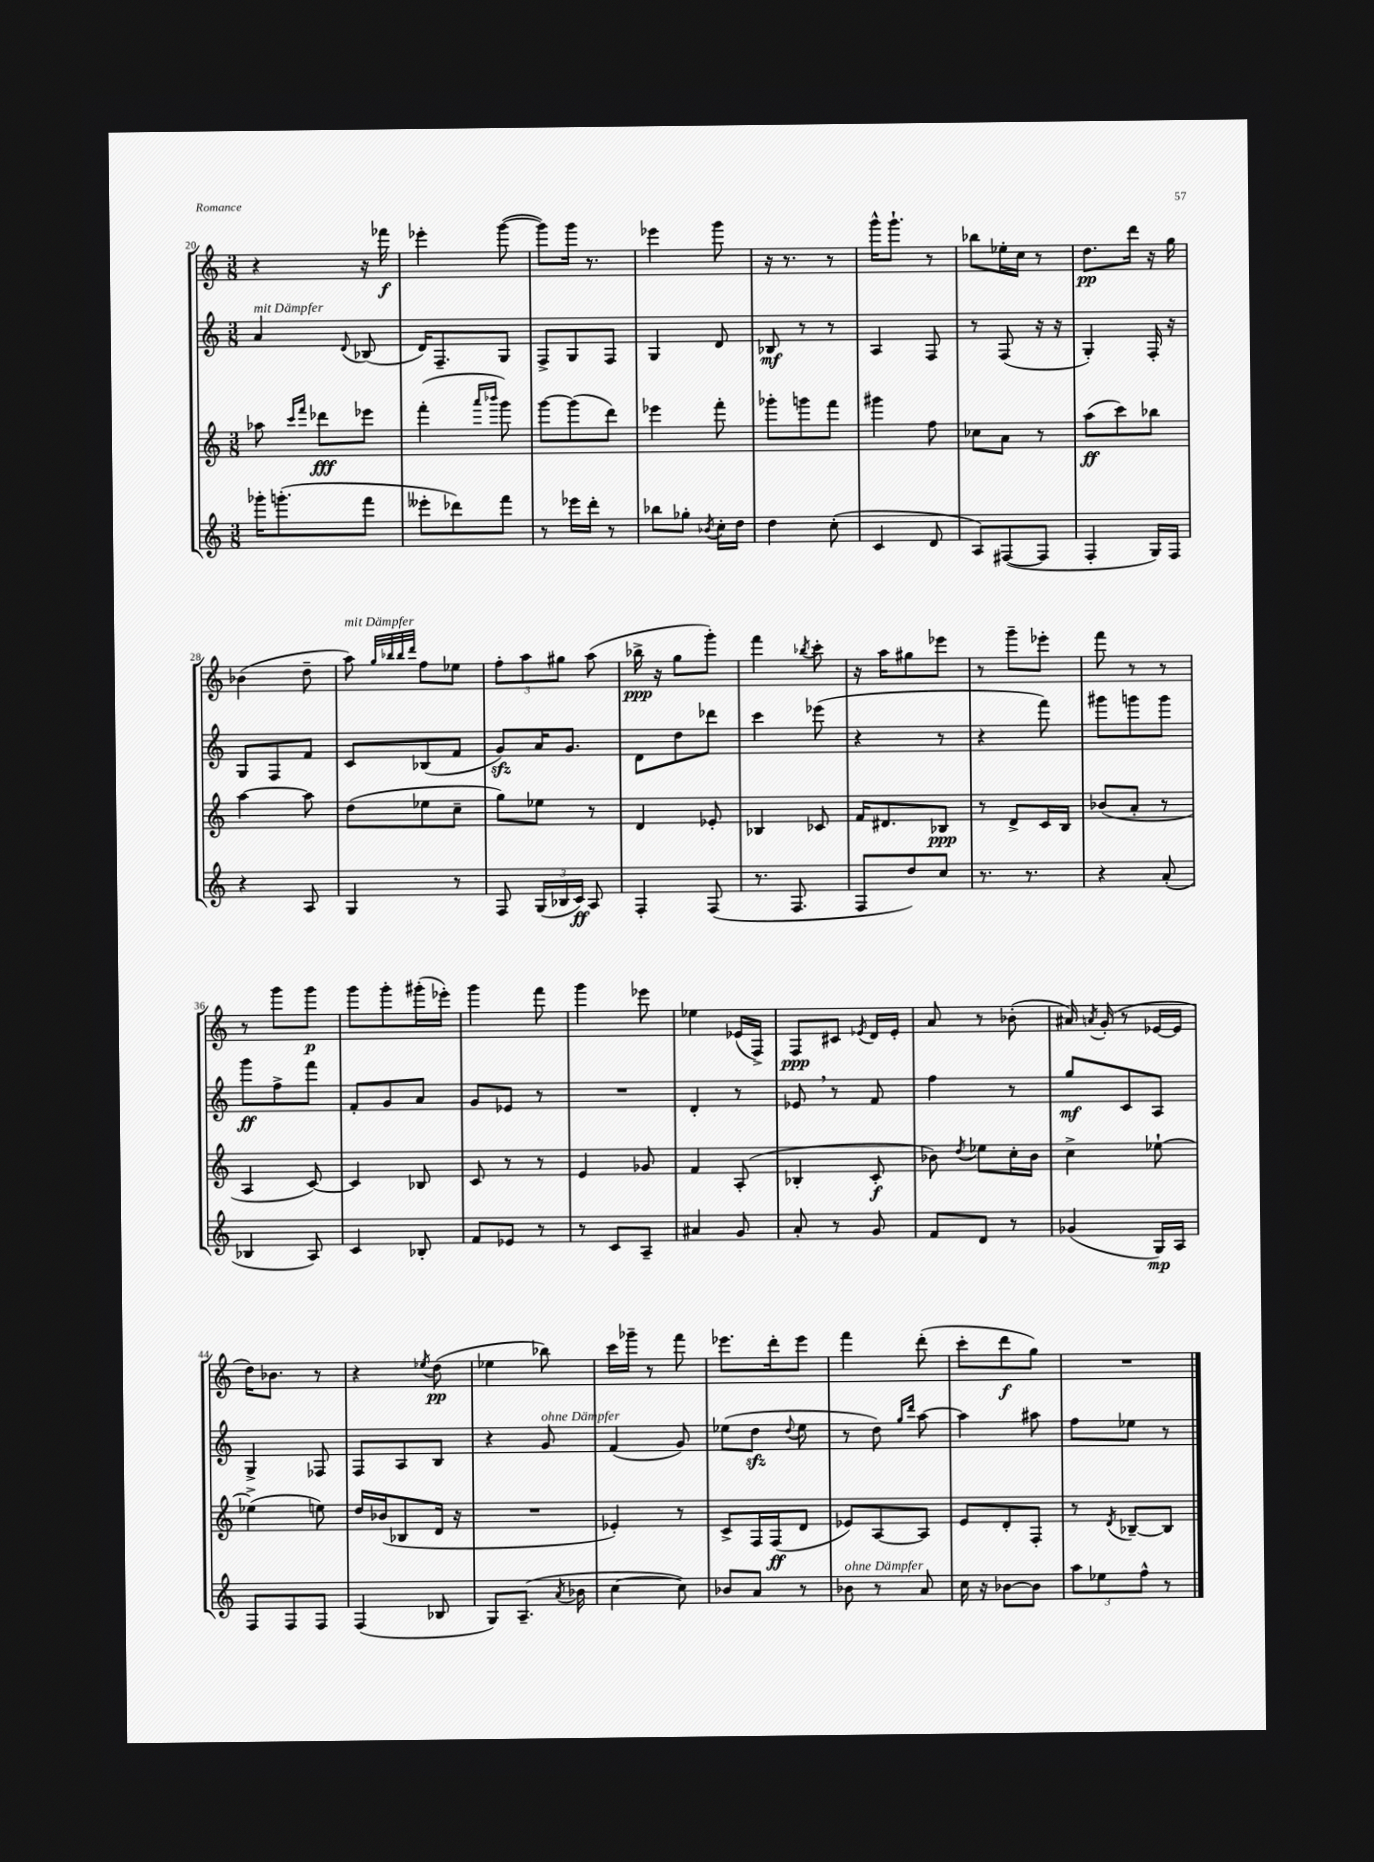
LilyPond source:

<<
\new StaffGroup <<
\new Staff = "s0" {
    \clef treble \key c \major \numericTimeSignature \time 3/8
    \autoBeamOff r4 r16 fes'''16\f |
    ees'''4-. g'''8~( |
    g'''8[) g'''16] r8. |
    ees'''4 g'''8 |
    r16 r8. r8 |
    g'''16[-^ g'''8.]-! r8 |
    bes''8[ ees''16-. c''16] r8 |
    d''8.[\pp d'''16] r16 g''16 |
    bes'4( d''8-- |
    a''8^\markup { \italic "mit Dämpfer" }) \grace { g''32[ bes''32 bes''32 d'''32] } f''8[ ees''8] |
    \tuplet 3/2 { f''8[-. a''8 gis''8] } a''8( |
    bes''16->\ppp r16 g''8[ g'''8]-.) |
    f'''4 \acciaccatura { bes''8 } c'''8-. |
    r16 a''16[ gis''8 ees'''8] |
    r8 g'''8[-- ees'''8]-. |
    f'''8 r8 r8 |
    r8 g'''8[ g'''8]\p |
    g'''8[ g'''8-. gis'''16-.( ees'''16]-.) |
    g'''4 f'''8 |
    g'''4 ees'''8 |
    ees''4 ees'16[( f16]->) |
    f8[\ppp cis'8] \acciaccatura { ees'8 } d'16[ ees'16]-. |
    a'8 r8 bes'8-.( |
    ais'16) \acciaccatura { a'8 } g'16-.( r8 ees'16[~ ees'16] |
    d''16[) bes'8.] r8 |
    r4 \acciaccatura { ees''8 } d''8\pp( |
    ees''4 bes''8) |
    c'''16[ ges'''16]-- r8 f'''8 |
    ees'''8.[ d'''16-. ees'''8] |
    f'''4 d'''8-.( |
    c'''8[-. d'''8\f g''8]) |
    R4. \bar "|." |
}
\new Staff = "s1" {
    \clef treble \key c \major \numericTimeSignature \time 3/8
    \autoBeamOff a'4^\markup { \italic "mit Dämpfer" } \appoggiatura { d'8 } bes8( |
    d'16[) f8.-- g8] |
    f8[-> g8 f8] |
    g4 d'8 |
    bes8\mf r8 r8 |
    a4 f8 |
    r8 f8( r16 r16 |
    g4-.) f16-. r16 |
    g8[ f8 f'8] |
    c'8[ bes8( f'8] |
    g'8[\sfz) a'16 g'8.] |
    d'8[ d''8 des'''8] |
    c'''4 ees'''8( |
    r4 r8 |
    r4 f'''8) |
    gis'''8[ g'''8 g'''8] |
    g'''8[\ff f''8-> f'''8] |
    f'8[-. g'8 a'8] |
    g'8[ ees'8] r8 |
    R4. |
    d'4-. r8 |
    ees'8 \breathe r8 f'8 |
    f''4 r8 |
    g''8[\mf c'8 a8] |
    g4-> fes8 |
    f8[ a8 b8] |
    r4 g'8^\markup { \italic "ohne Dämpfer" } |
    f'4( g'8) |
    ees''8[( d''8]\sfz \appoggiatura { d''8 } ees''8 |
    r8 d''8) \grace { g''16[ d'''16] } a''8~ |
    a''4 ais''8 |
    f''8[ ees''8] r8 \bar "|." |
}
\new Staff = "s2" {
    \clef treble \key c \major \numericTimeSignature \time 3/8
    \autoBeamOff aes''8 \grace { c'''16[ f'''16] } des'''8[\fff ees'''8] |
    f'''4-.( \grace { a'''16[ bes'''16] } g'''8) |
    g'''8[~ g'''8( d'''8]) |
    ees'''4 f'''8-. |
    ges'''8[-. g'''8 f'''8] |
    gis'''4 f''8 |
    ces''8[ a'8] r8 |
    a''8[\ff( c'''8) bes''8] |
    a''4~ a''8 |
    d''8[( ees''8 c''8]-- |
    g''8[) ees''8] r8 |
    d'4 ees'8-. |
    bes4 ces'8 |
    f'16[ dis'8. bes8]\ppp |
    r8 d'8[-> c'16 b16] |
    bes'8[( a'8]-. r8 |
    a4 c'8~) |
    c'4 bes8 |
    c'8 r8 r8 |
    e'4 ges'8 |
    f'4 a8-.( |
    bes4-. c'8-.\f |
    bes'8) \acciaccatura { d''8 } ees''8[ c''16-. bes'16] |
    c''4-> ees''8~-! |
    ees''4->( e''8) |
    d''16[ bes'16( bes8 d'16] r16 |
    R4. |
    ees'4-.) r8 |
    c'8[-> f16 f16\ff( d'8] |
    ees'8[) a8~ a8] |
    e'8[ d'8-. f8]-. |
    r8 \acciaccatura { d'8 } bes8[~-- bes8] \bar "|." |
}
\new Staff = "s3" {
    \clef treble \key c \major \numericTimeSignature \time 3/8
    \autoBeamOff ges'''16[-. g'''8.-.( f'''8] |
    eeses'''8[-. des'''8) f'''8] |
    r8 ees'''16[ d'''16]-. r8 |
    bes''8[ ges''8]-. \acciaccatura { bes'8 } c''16[-. d''16] |
    d''4 c''8-.( |
    c'4 d'8 |
    a8[) fis8~( fis8] |
    f4-. g16[) f16] |
    r4 a8 |
    g4 r8 |
    f8 \tuplet 3/2 { g16[( bes16 c'16]\ff) } a8 |
    f4-. f8( |
    r8. f8. |
    f8[ d''8) c''8] |
    r8. r8. |
    r4 a'8-.( |
    bes4 a8) |
    c'4 bes8-. |
    f'8[ ees'8] r8 |
    r8 c'8[ a8]-- |
    ais'4 g'8 |
    a'8-. r8 g'8 |
    f'8[ d'8] r8 |
    ges'4( g16[\mp) a16] |
    f8[ f8 f8] |
    f4( bes8 |
    g8[) a8.]--( \acciaccatura { a'8 } bes'16 |
    c''4~ c''8) |
    bes'8[ a'8] r8 |
    bes'8^\markup { \italic "ohne Dämpfer" } r8 a'8 |
    c''16 r16 bes'8[~ bes'8] |
    \tuplet 3/2 { a''8[ ees''8 f''8]-^ } r8 \bar "|." |
}
>>
>>
\layout { \context { \Score currentBarNumber = #20 } }
